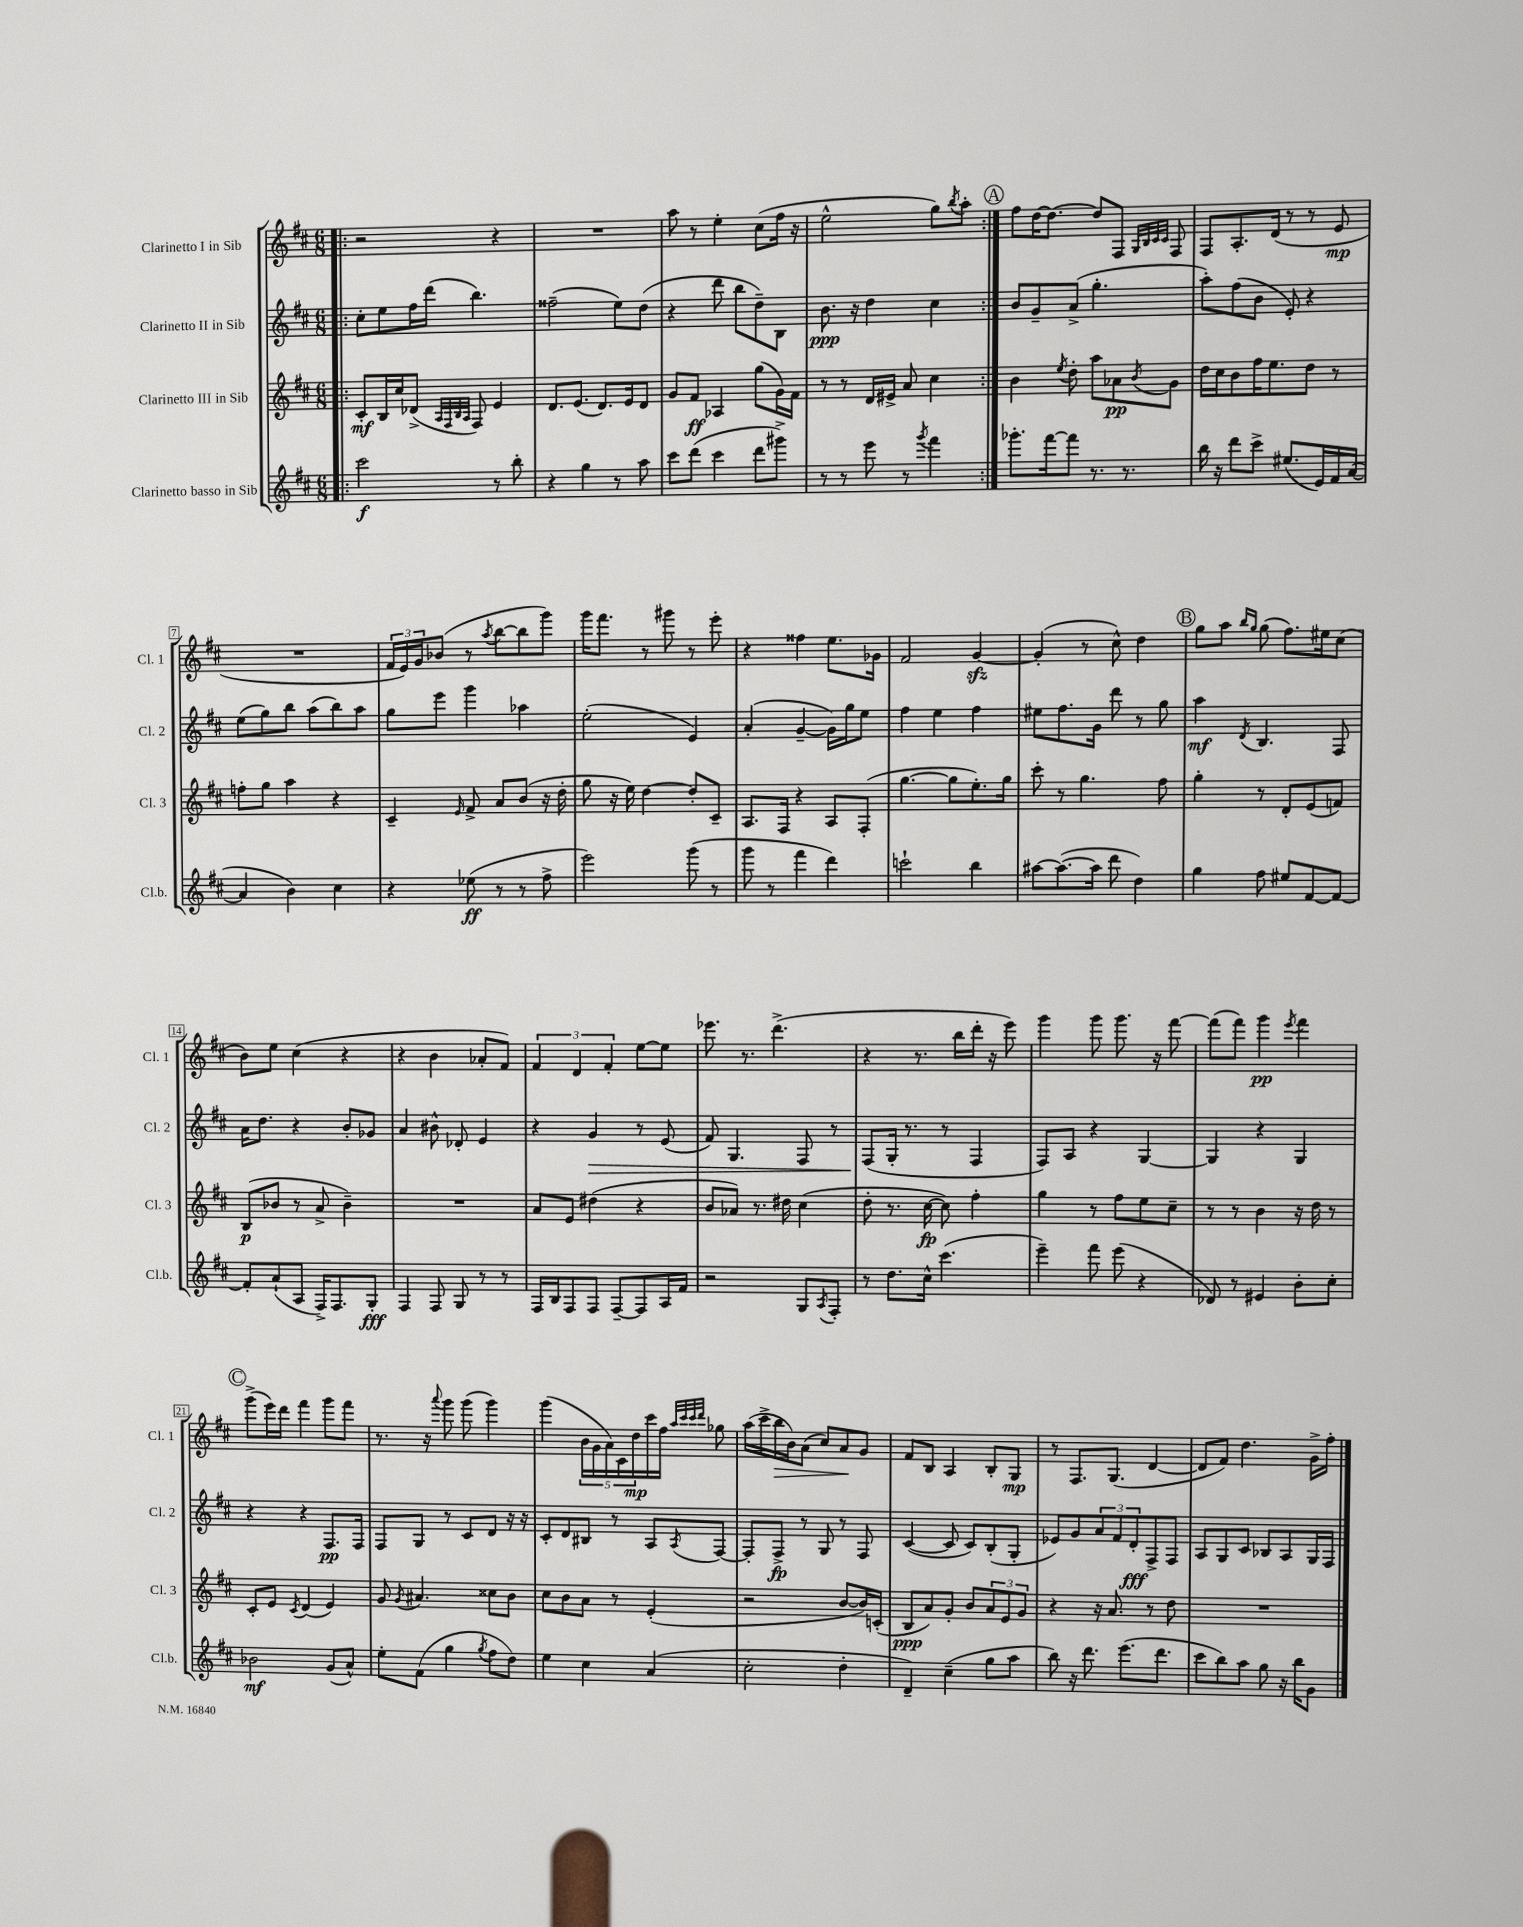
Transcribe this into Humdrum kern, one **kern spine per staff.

**kern	**kern	**kern	**kern
*staff4	*staff3	*staff2	*staff1
*clefG2	*clefG2	*clefG2	*clefG2
*k[f#c#]	*k[f#c#]	*k[f#c#]	*k[f#c#]
*M6/8	*M6/8	*M6/8	*M6/8
=!|:	=!|:	=!|:	=!|:
2ccc#\	8c#'/L	8cc#'\L	2r
.	16B/L	8ee\	.
.	16cc#/J	.	.
.	(8d-^/J	16ff#\L	.
.	.	(16ddd\JJ	.
.	32qqA/LLL	.	.
.	32qqF#/	.	.
.	32qqB/	.	.
.	32qqA/JJJ	.	.
.	8F#/)	4.bb\)	.
8r	4e/	.	4r
8bb'\	.	.	.
=	=	=	=
4r	8.d/L	(2ff##~\	2.r
.	(8.e/J	.	.
4gg\	.	.	.
.	8.d/L)	.	.
8r	.	8ee\L)	.
.	16e/k	.	.
8aa\	8d/J	(8dd\J	.
=	=	=	=
8ccc#\L	8g/L	4r	8aa\
(8ddd\J	8f#/J	.	8r
4ccc#\	4A-/	8ddd\	4ee'\
.	.	8bb\L	.
8ddd\L	(8gg\L	8dd~\)	(8cc#\L
8ggg#^\J)	16g\L)	8B\J	16ff#\Jk
.	16f#\JJ	.	16r
=	=	=	=
8r	8r	8.b\	2ee^^\
8r	8r	.	.
.	.	16r	.
8eee\	16d/LL	4dd\	.
.	16e#^/JJ	.	.
8r	8a/	.	.
8qggg/	.	.	.
4fff#\	4cc#\	4cc#\	8gg\L)
.	.	.	8qbb/
.	.	.	8aa'\J
=:|!	=:|!	=:|!	=:|!
8.ggg-'\L	4b\	8b/L	8ff#\L
.	.	8g~/	[16dd\K
[16fff#\k	.	.	8.dd\_J
.	8qee/	.	.
8fff#\]J	8dd'\	(8a^/J	.
8.r	8aa\L	4.gg'\	8dd/]L
.	8a-\	.	8F#/J
8.r	.	.	.
.	.	.	32qqG/LLL
.	.	.	32qqB/
.	.	.	32qqc#/
.	8qb/	.	32qqc#/JJJ
.	8g\J	.	8F#/
=	=	=	=
16bb\	16dd\LL	8aa'\L)	8F#/L
16r	16cc#\J	.	.
8ddd\L	8b\	(8ff#\	8.A'/
8ccc#^\J	16ff#\K	8b\J	.
.	8.ee\	.	(16d/Jk
(8.ee#/L	.	8e'/)	8r
.	8dd\J	4r	8r
16e/L)	.	.	.
16f#/	8r	.	8e/
([16a/JJ	.	.	.
=	=	=	=
4a/]	8ff'\L	(8ee\L	2.r
.	8gg\J	8gg\)	.
4b\)	4aa\	8bb\J	.
.	.	(8aa\L	.
4cc#\	4r	8bb\)	.
.	.	8aa\J	.
=	=	=	=
4r	4c#~/	8gg\L	24f#/LL
.	.	.	24e/)
.	.	.	24g/J
.	.	8eee\J	(8b-/J
.	16qqe/	.	.
(8ee-\	8f#^/	4ggg\	8r
.	.	.	8qaa/
8r	8a/L	.	[8bb\L
8r	(8b/J	4aa-\	8bb\]
8ff#^\	16r	.	8ggg\J)
.	16dd'\	.	.
=	=	=	=
2eee\)	8gg\	(2ee'\	16ggg\LK
.	.	.	8.fff#\J
.	16r	.	.
.	16ee\)	.	.
.	[4dd\	.	8r
.	.	.	8ggg#\
(8ggg\	8dd'/]L	4e/)	8r
8r	8c#~/J	.	8eee'\
=	=	=	=
8ggg\	8.A/L	(4a'/	4r
8r	.	.	.
.	16F#/Jk	.	.
4fff#\	4r	[4g~/	4ff##\
4ddd\)	8A/L	16g\]LL)	8.ee\L
.	.	16gg\J	.
.	(8F#'/J	8ee\J	.
.	.	.	16g-\Jk
=	=	=	=
2ccc`\	[4.gg\	4ff#\	2f#/
.	.	4ee\	.
.	8gg\]L	.	.
4bb\	8.ee'\)	4ff#\	[4g/
.	16gg\Jk	.	.
=	=	=	=
[8aa#\L	8ccc#'\	8ee#\L	(4g'/]
(8.aa#\_	8r	8.ff#\	.
.	4.gg\	.	8r
16aa#\]Jk	.	16g\Jk	.
8ddd\	.	8ddd\	8cc#^^\)
4dd\)	.	8r	4dd\
.	8ff#\	8gg\	.
=	=	=	=
4gg\	4gg'\	4aa\	8gg\L
.	.	.	8aa\J
.	.	.	16qqbb/LL
.	.	8qd/	16qqgg/JJ
8ff#\	8r	4.B/	(8gg\
8ee#/L	8d'/L	.	8.ff#\L)
[8f#/	(8e/	.	.
.	.	.	16ee#\k
8f#/_J	8f/J)	8F#/	(8cc#\J
=	=	=	=
8f#'/]L	(8B/L	16a\LK	8b\L)
.	.	8.dd\J	.
(8a`/	8b-/J	.	8ee\J
8A/J	8r	4r	(4cc#\
16F#^/LK)	8a^/	.	.
8.F#/	.	.	.
.	4b-~\)	8b'/L	4r
8G'/J	.	8g-/J	.
=	=	=	=
4F#/	2.r	4a/	4r
8F#/	.	8b#^^\	4b\
8G/	.	8d-'/	.
8r	.	4e/	8a-'/L
8r	.	.	8f#/J)
=	=	=	=
16F#/LL	8a/L	4r	6f#/
16B/J	.	.	.
8F#/	8e/J	.	.
.	.	.	6d/
8F#/J	(4dd#\	4g/	.
.	.	.	6f#'/
[8F#~/L	.	.	.
8F#/]	4r	8r	[8ee\L
16A/L	.	(8e/	8ee\]J
16f#/JJ	.	.	.
=	=	=	=
2r	8b/L	8f#/)	8.eee-\
.	8a-/J)	4.G/	.
.	.	.	8.r
.	8.r	.	.
.	.	.	(4.ddd^\
.	16dd#\	.	.
8G/L	(4cc#\	8F#/	.
8qA/	.	.	.
8F#'/J	.	8r	.
=	=	=	=
8r	8dd'\	(8F#/L	4r
8.dd\L	8.r	16G'/Jk	.
.	.	8.r	.
.	.	.	8.r
16cc#^^\Jk	[16cc#\	.	.
(4.ccc#\	8cc#\])	8r	.
.	.	.	16bb\LL
.	4ff#'\	4F#/	16ddd'\JJ
.	.	.	16r
.	.	.	8eee\)
=	=	=	=
4eee~\)	4gg\	8F#/L)	4ggg\
.	.	8A/J	.
8fff#\	8r	4r	8ggg\
(8eee\	8ff#\L	.	8.ggg\
4r	8ee\	[4G/	.
.	.	.	16r
.	8cc#~\J	.	[8fff#\
=	=	=	=
8d-/)	8r	4G/]	(8fff#\]L
8r	8r	.	8fff#\J)
4e#/	4b\	4r	4ggg\
.	.	.	8qeee/
8b'\L	16r	4G/	4fff#\
.	16dd\	.	.
8cc#'\J	8r	.	.
=	=	=	=
2b-\	8c#'/L	4r	(8ggg^\L
.	8e/J	.	16eee\L)
.	.	.	16ddd\JJ
.	8qc#/	.	.
.	(4d/	4r	4fff#\
(8g/L	4e/)	8.F#/L	8ggg\L
8a^^/J)	.	.	8fff#\J
.	.	16F#/Jk	.
=	=	=	=
8ee'\L	8g/	8F#/L	8.r
.	8qg/	.	.
(8f#\J	4.a#/	8G/J	.
.	.	.	16r
.	.	.	8qqaaa/
4gg\	.	8r	8ggg\
.	.	8c#/L	(8ggg\
8qgg/	.	.	.
8ff#\L	8cc##\L	8d/J	4ggg\)
8dd\J)	8b\J	16r	.
.	.	16r	.
=	=	=	=
4ee\	8cc#\L	8c#'/L	(4ggg\
.	8b\	8d/	.
4cc#\	8a\J	8B#/J	20b\LL
.	.	.	20g\
.	.	.	20a\)
.	8r	8r	.
.	.	.	20c#\
.	.	.	20dd\
(4a/	(4e'/	8A/L	16ccc#\
.	.	.	16ff#\JJ
.	.	.	32qqaa/LLL
.	.	.	32qqccc#/
.	.	.	32qqccc#/
.	.	8qA/	32qqddd/JJJ
.	.	[8F#/J	8gg-\
=	=	=	=
2cc#'\	2r	8F#'/]L	(16aa\LL
.	.	.	16ccc#^\
.	.	8F#^/J	16bb\
.	.	.	16b\J)
.	.	8r	(8a\J
.	.	8G/	8cc#/L)
4dd'\	[8b/L	8r	8a/
.	16b/]L)	8F#/	8g/J
.	(16c'/JJ	.	.
=	=	=	=
4d~/)	8B/L	([4c#/	8f#/L
.	8a/)	.	8B/J
(4cc#~\	8g'/J	8c#/]	4A/
.	8b/L	8c#/L)	.
8gg\L	12a/	(8B'/	8B'/L
.	12e/	.	.
8aa\J	.	8G'/J	8G/J
.	12g/J	.	.
=	=	=	=
8bb\)	4r	8e-/L)	8r
16r	.	8g/	8.F#/L
8.ddd\	.	.	.
.	16r	12a/	.
.	8.a/	.	(8.G/J
.	.	12f#/	.
(8.eee\L	.	.	.
.	.	12d'/	.
.	8r	8F#^/	[4d/
8.ddd\J	.	.	.
.	8dd\	8F#/J	.
=	=	=	=
8ccc#\L	2.r	8A/L	8d/]L
8bb\)	.	8G/	8f#/J)
8aa\J	.	8c#/J	4.dd\
8gg\	.	8B-/L	.
16r	.	8A/	.
16bb\LK	.	.	.
8g\J	.	16G/L	16g^\LL
.	.	16F#/JJ	16ff#'\JJ
==	==	==	==
*-	*-	*-	*-
